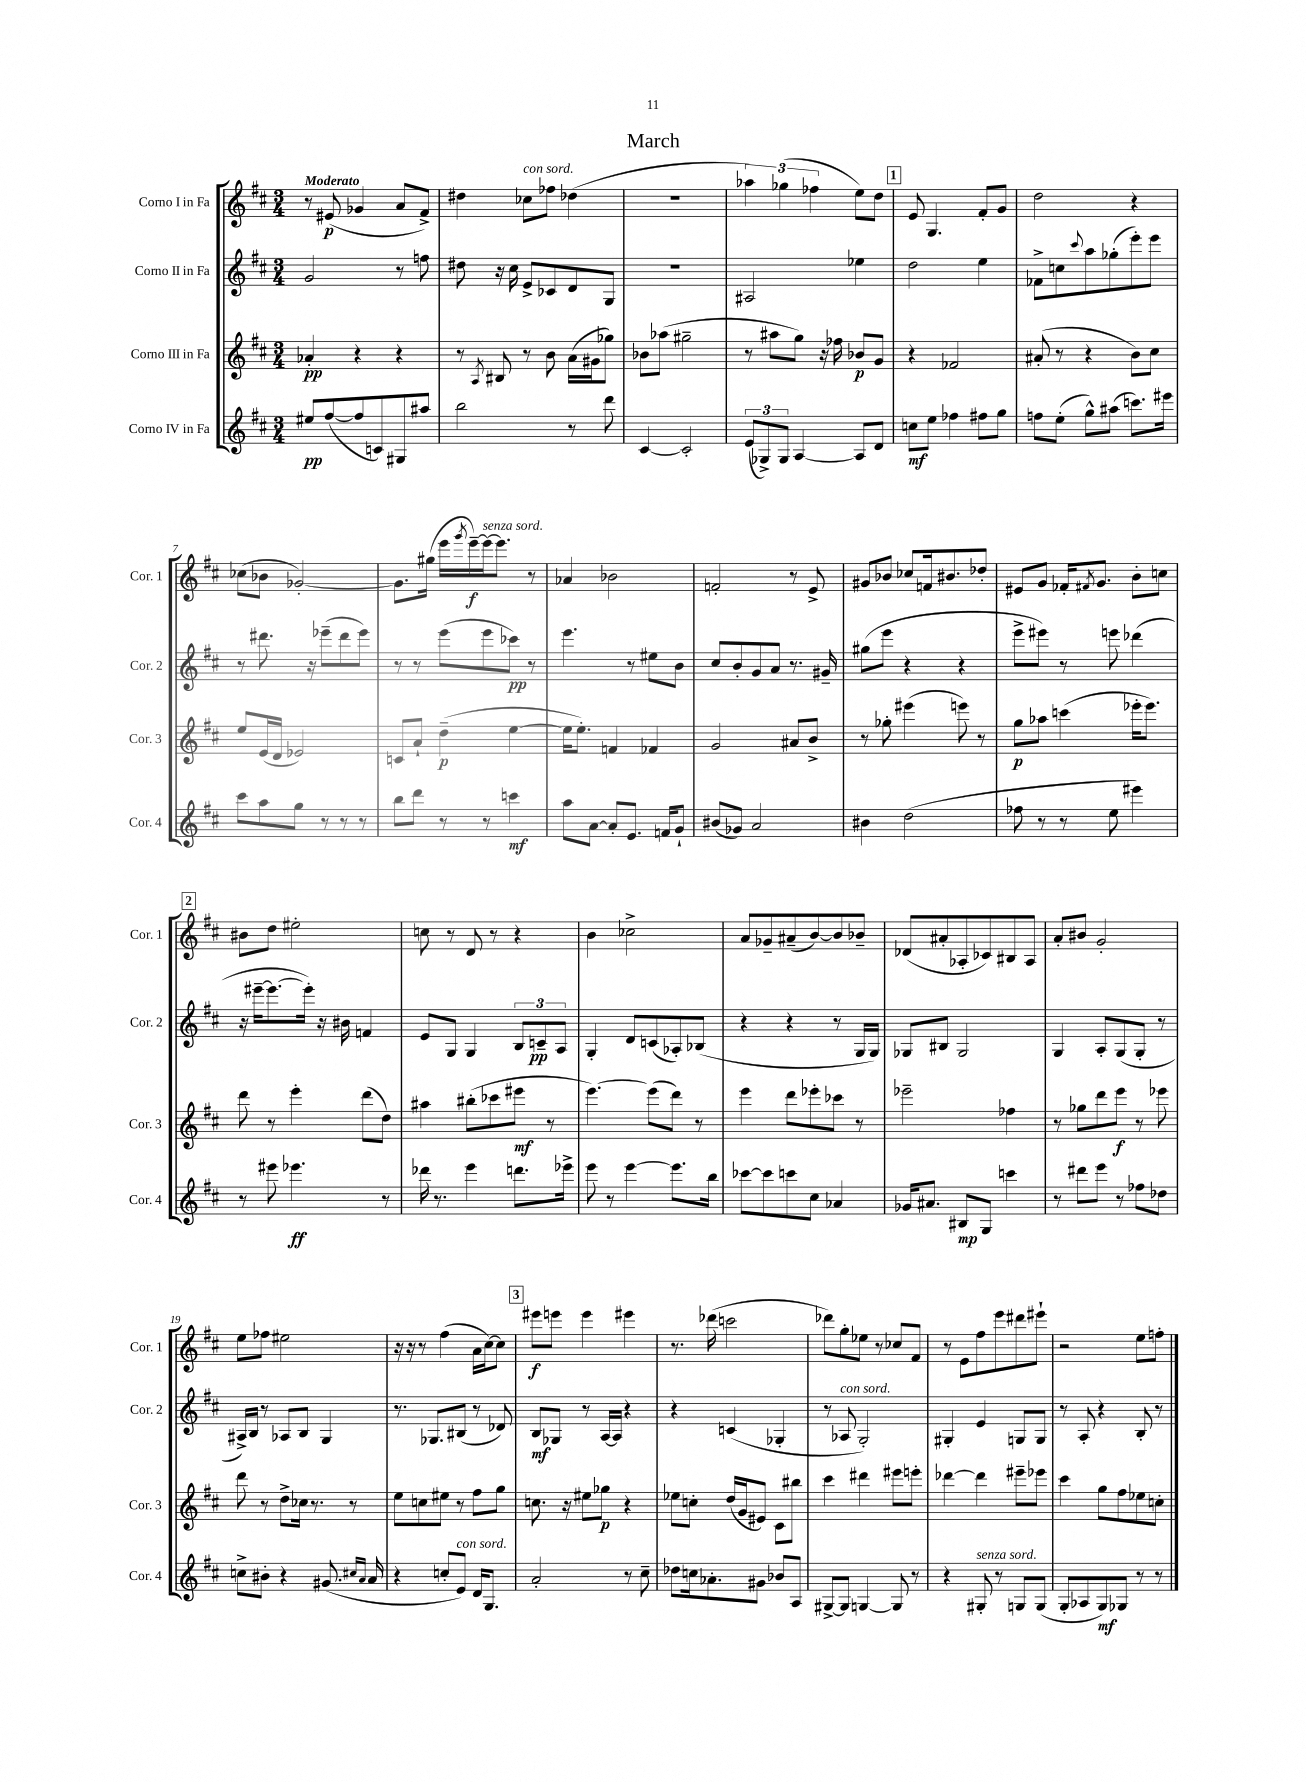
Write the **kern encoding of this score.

**kern	**dynam	**kern	**dynam	**kern	**dynam	**kern	**dynam
*part4	*part4	*part3	*part3	*part2	*part2	*part1	*part1
*staff4	*staff4	*staff3	*staff3	*staff2	*staff2	*staff1	*staff1
*I"Corno IV in Fa	*	*I"Corno III in Fa	*	*I"Corno II in Fa	*	*I"Corno I in Fa	*
*I'Cor. 4	*	*I'Cor. 3	*	*I'Cor. 2	*	*I'Cor. 1	*
*clefG2	*	*clefG2	*	*clefG2	*	*clefG2	*
*k[f#c#]	*	*k[f#c#]	*	*k[f#c#]	*	*k[f#c#]	*
*M3/4	*	*M3/4	*	*M3/4	*	*M3/4	*
=1	=1	=1	=1	=1	=1	=1	=1
!	!	!	!	!	!	!LO:TX:a:B:t=Moderato	!
8ee#X/L	pp	4a-X'/	pp	2g/	.	8r	.
([8ff#/	.	.	.	.	.	(8e#X/	p
8ff#/]	.	4r	.	.	.	4g-X/	.
8cn/)	.	.	.	.	.	.	.
8G#X/	.	4r	.	8r	.	8a/L	.
8aa#X/J	.	.	.	8ffn\	.	8f#^/J)	.
=2	=2	=2	=2	=2	=2	=2	=2
2bb\	.	8r	.	8dd#X\	.	4dd#X\	.
.	.	8qA/	.	.	.	.	.
.	.	8B#X/	.	16r	.	.	.
.	.	.	.	16cc#\	.	.	.
!	!	!	!	!	!	!LO:TX:a:i:t=con sord.	!
.	.	8r	.	8e^/L	.	8cc-X\L	.
.	.	8b\	.	8c-X/	.	8ff-X\J	.
8r	.	(16a\LL	.	8d/	.	(4dd-X\	.
.	.	16g#X\J	.	.	.	.	.
8ddd\	.	8gg-X\J)	.	8G/J	.	.	.
=3	=3	=3	=3	=3	=3	=3	=3
[4c#/	.	8b-X\L	.	2.r	.	2.r	.
.	.	(8aa-X\J	.	.	.	.	.
2c#'/]	.	2gg#X~\	.	.	.	.	.
=4	=4	=4	=4	=4	=4	=4	=4
(12e/L	.	8r	.	2A#X/	.	6aa-X\)	.
12G-X^/)	.	.	.	.	.	.	.
.	.	8aa#X\L	.	.	.	.	.
12G-/J	.	.	.	.	.	(6gg-X\	.
[4A/	.	8gg\J)	.	.	.	.	.
.	.	.	.	.	.	6ff-X\	.
.	.	16r	.	.	.	.	.
.	.	16ff-X\	.	.	.	.	.
8A/L]	.	8b-X/L	p	4ee-X\	.	8ee\L)	.
8d/J	.	8g/J	.	.	.	8dd\J	.
!!LO:REH:place=s1:t=1
=5	=5	=5	=5	=5	=5	=5	=5
8ccn\L	mf	4r	.	2dd\	.	8e/	.
8ee\J	.	.	.	.	.	4.G/	.
4ff-X\	.	2f-X/	.	.	.	.	.
8ff#X\L	.	.	.	4ee\	.	8f#'/L	.
8gg\J	.	.	.	.	.	8g/J	.
=6	=6	=6	=6	=6	=6	=6	=6
8ffn\L	.	(8a#X'/	.	8f-X^\L	.	2dd\	.
(8ee'\J	.	8r	.	8ccn\	.	.	.
.	.	.	.	8qqccc#/	.	.	.
8gg^^\L)	.	4r	.	8aa\	.	.	.
(8aa#X\J	.	.	.	(8gg-X'\	.	.	.
8.cccn\L)	.	8b\L)	.	8eee'\)	.	4r	.
.	.	8cc#\J	.	8eee\J	.	.	.
16eee#X\Jk	.	.	.	.	.	.	.
!!LO:LB:g=z
=7	=7	=7	=7	=7	=7	=7	=7
8ccc#\L	.	8ee/L	.	8r	.	(8cc-X\L	.
8aa\	.	(16e/L	.	8.ddd#X\	.	8b-X\J	.
.	.	16d/JJ	.	.	.	.	.
8gg\J	.	2e-X/)	.	.	.	[2g-X'/)	.
.	.	.	.	16r	.	.	.
8r	.	.	.	(8eee-X~\L	.	.	.
8r	.	.	.	8ddd#\	.	.	.
8r	.	.	.	8eee-\J)	.	.	.
=8	=8	=8	=8	=8	=8	=8	=8
8bb\L	.	8cn/L	.	8r	.	8.g-\L]	.
8ddd\J	.	8a`/J	.	8r	.	.	.
.	.	.	.	.	.	(16gg#X\Jk	.
8r	.	(4dd~\	p	(8eee\L	.	16eee\LL	.
.	.	.	.	.	.	8qggg/	.
.	.	.	.	.	.	[16eee~\)	f
!	!	!	!	!	!	!LO:TX:a:i:t=senza sord.	!
8r	.	.	.	8eee\	.	16eee\J_	.
.	.	.	.	.	.	8.eee\J]	.
4cccn\	mf	[4ee\	.	8ccc-X\J)	pp	.	.
.	.	.	.	8r	.	8r	.
=9	=9	=9	=9	=9	=9	=9	=9
8aa\L	.	16ee\KL]	.	4.eee\	.	4a-X/	.
.	.	8.ee'\J)	.	.	.	.	.
[8a\J	.	.	.	.	.	.	.
8a'/L]	.	4fn/	.	.	.	2b-X\	.
8.e/J	.	.	.	8r	.	.	.
.	.	4f-X/	.	8ee#X\L	.	.	.
16fn/KL	.	.	.	.	.	.	.
8g`/J	.	.	.	8b\J	.	.	.
=10	=10	=10	=10	=10	=10	=10	=10
(8b#X/L	.	2g/	.	8cc#/L	.	2fn'/	.
8g-X/J)	.	.	.	8b'/	.	.	.
2a/	.	.	.	8g/	.	.	.
.	.	.	.	8a/J	.	.	.
.	.	8a#X/L	.	8.r	.	8r	.
.	.	8b^/J	.	.	.	8e^/	.
.	.	.	.	16g#X~/	.	.	.
=11	=11	=11	=11	=11	=11	=11	=11
4b#X\	.	8r	.	(8gg#X\L	.	8g#X/L	.
.	.	8gg-X'\	.	8eee\J	.	8b-X/J	.
(2dd\	.	(4eee#X\	.	4r	.	8cc-X/L	.
.	.	.	.	.	.	16fn/k	.
.	.	.	.	.	.	8.b#X/	.
.	.	8eeen\)	.	4r	.	.	.
.	.	8r	.	.	.	8dd-X'/J	.
=12	=12	=12	=12	=12	=12	=12	=12
8ff-X\	.	8gg\L	p	8eee^\L	.	8e#X/L	.
8r	.	8aa-X\J	.	8eee#X\J)	.	8g/J	.
8r	.	(4cccn\	.	8r	.	16f-X'/KL	.
.	.	.	.	.	.	8qf#X/	.
.	.	.	.	.	.	8.g/J	.
8ee\	.	.	.	8eeen\	.	.	.
4eee#X\)	.	16eee-X'\KL	.	(4ddd-X\	.	8b'\L	.
.	.	8.eee-\J)	.	.	.	.	.
.	.	.	.	.	.	8ccn\J	.
!!LO:LB:g=z
!!LO:REH:place=s1:t=2
=13	=13	=13	=13	=13	=13	=13	=13
8r	.	8ddd\	.	16r	.	8b#X\L	.
.	.	.	.	[16eee#X~\KL	.	.	.
8eee#X\	.	8r	.	8.eee#\_	.	8dd\J	.
4.eee-X\	ff	4eee'\	.	.	.	2ee#X'\	.
.	.	.	.	16eee#'\Jk])	.	.	.
.	.	.	.	16r	.	.	.
.	.	.	.	16b#X\	.	.	.
.	.	(8ddd\L	.	4fn/	.	.	.
8r	.	8dd\J)	.	.	.	.	.
=14	=14	=14	=14	=14	=14	=14	=14
16ddd-X\	.	4aa#X\	.	8e/L	.	8ccn\	.
8.r	.	.	.	.	.	.	.
.	.	.	.	8G/J	.	8r	.
4eee\	.	(8bb#X'\L	.	4G/	.	8d/	.
.	.	8ccc-X\	.	.	.	8r	.
8.dddn\L	.	8eee#X\J	mf	12B/L	.	4r	.
.	.	.	.	12cn~/	pp	.	.
.	.	8r	.	.	.	.	.
.	.	.	.	12A/J	.	.	.
16eee-X^\Jk	.	.	.	.	.	.	.
=15	=15	=15	=15	=15	=15	=15	=15
8eee\	.	[4.eee\)	.	4G'/	.	4b\	.
8r	.	.	.	.	.	.	.
[4eee\	.	.	.	8d/L	.	2cc-X^\	.
.	.	(8eee\L]	.	(8cn/	.	.	.
8.eee\L]	.	8ddd\J)	.	8A-X'/)	.	.	.
.	.	8r	.	(8B-X/J	.	.	.
16bb\Jk	.	.	.	.	.	.	.
=16	=16	=16	=16	=16	=16	=16	=16
[8ccc-X\L	.	4eee\	.	4r	.	8a/L	.
8ccc-\]	.	.	.	.	.	8g-X~/	.
8cccn\	.	8ddd\L	.	4r	.	(8a#X~/	.
8cc#\J	.	8eee-X'\	.	.	.	[8b/)	.
4a-X/	.	8ccc-X\J	.	8r	.	8b/]	.
.	.	8r	.	16G/LL	.	8b-X~/J	.
.	.	.	.	16G/JJ)	.	.	.
=17	=17	=17	=17	=17	=17	=17	=17
16g-X/KL	.	2eee-X~\	.	8G-X/L	.	(8d-X/L	.
8.a#X/J	.	.	.	.	.	.	.
.	.	.	.	8B#X/J	.	8a#X'/	.
8B#X/L	mp	.	.	2G-/	.	8A-X'/	.
8G/J	.	.	.	.	.	8c-X/)	.
4cccn\	.	4ff-X\	.	.	.	8B#X/	.
.	.	.	.	.	.	8A-/J	.
=18	=18	=18	=18	=18	=18	=18	=18
8r	.	8r	.	4G/	.	8a'/L	.
8ddd#X\L	.	8gg-X\L	.	.	.	8b#X/J	.
8eee\J	.	8ddd\	.	8A'/L	.	2g'/	.
8r	.	8eee\J	f	(8G/	.	.	.
8ff-X\L	.	8r	.	8G'/J	.	.	.
8dd-X\J	.	8eee-X\	.	8r	.	.	.
!!LO:LB:g=z
=19	=19	=19	=19	=19	=19	=19	=19
8ccn^\L	.	8ddd\	.	16A#X^/LL)	.	8ee\L	.
.	.	.	.	16B/JJ	.	.	.
8b#X'\J	.	8r	.	8r	.	8ff-X\J	.
4r	.	8dd^\L	.	8A-X/L	.	2ee#X\	.
.	.	16cc-X\Jk	.	8B/J	.	.	.
.	.	8.r	.	.	.	.	.
(8.g#X/	.	.	.	4G/	.	.	.
.	.	8r	.	.	.	.	.
16qqcc#X/LL	.	.	.	.	.	.	.
16qqa/JJ	.	.	.	.	.	.	.
16a/	.	.	.	.	.	.	.
=20	=20	=20	=20	=20	=20	=20	=20
4r	.	8ee\L	.	8.r	.	16r	.
.	.	.	.	.	.	16r	.
.	.	8ccn\	.	.	.	8r	.
.	.	.	.	8.G-X/L	.	.	.
8ccn'/L	.	8ee#X\J	.	.	.	(4ff#\	.
!LO:TX:a:i:t=con sord.	!	!	!	!	!	!	!
8e/J)	.	8r	.	(8B#X/J	.	.	.
16d/KL	.	8ff#\L	.	8r	.	16a\LL	.
8.G/J	.	.	.	.	.	[16cc#\J)	.
.	.	8gg\J	.	8d-X/)	.	8cc#\J]	.
!!LO:REH:place=s1:t=3
=21	=21	=21	=21	=21	=21	=21	=21
2a'/	.	8.ccn\	.	8B/L	mf	8eee#X\L	f
.	.	.	.	8G-X/J	.	8eeen\J	.
.	.	16r	.	.	.	.	.
.	.	8ee#X\L	.	8r	.	4eee\	.
.	.	8gg-X\J	p	[16A/LL	.	.	.
.	.	.	.	16A/JJ]	.	.	.
8r	.	4r	.	4r	.	4eee#X\	.
8cc#~\	.	.	.	.	.	.	.
=22	=22	=22	=22	=22	=22	=22	=22
8dd-X\L	.	8ee-X\L	.	4r	.	8.r	.
16ccn\k	.	8ccn'\J	.	.	.	.	.
8.a-X'\	.	.	.	.	.	(16ddd-X\	.
.	.	(16dd/LL	.	(4cn/	.	2cccn\	.
.	.	16g/J	.	.	.	.	.
8g#X\J	.	8e#X/J)	.	.	.	.	.
8b-X/L	.	8c#\L	.	4G-X'/	.	.	.
8A/J	.	8bb#X\J	.	.	.	.	.
=23	=23	=23	=23	=23	=23	=23	=23
[8G#X^/L	.	4ccc#\	.	8r	.	8ddd-X\L)	.
!	!	!	!	!LO:TX:a:i:t=con sord.	!	!	!
8G#/J]	.	.	.	8A-X/	.	8gg'\	.
[4Gn/	.	4ddd#X\	.	2G'/)	.	8ee-X\J	.
.	.	.	.	.	.	8r	.
8G/]	.	8eee#X\L	.	.	.	8cc-X/L	.
8r	.	8eeen'\J	.	.	.	8f#/J	.
=24	=24	=24	=24	=24	=24	=24	=24
4r	.	[4ddd-X\	.	4G#X'/	.	8r	.
.	.	.	.	.	.	8e\L	.
!LO:TX:a:i:t=senza sord.	!	!	!	!	!	!	!
8G#X'/	.	4ddd-\]	.	4e/	.	8ff#\	.
8r	.	.	.	.	.	8eee\	.
8Gn/L	.	8eee#X~\L	.	8Gn/L	.	8ddd#X\	.
(8G/J	.	8eee-X\J	.	8G/J	.	8eee#X`\J	.
=25	=25	=25	=25	=25	=25	=25	=25
8G'/L	.	4ccc#\	.	8r	.	2r	.
8A-X/	.	.	.	8A'/	.	.	.
8G/)	mf	8gg\L	.	4r	.	.	.
8G-X/J	.	8ff#\	.	.	.	.	.
8r	.	8ee-X\	.	8B'/	.	8ee\L	.
8r	.	8ccn'\J	.	8r	.	8ffn'\J	.
==	==	==	==	==	==	==	==
*-	*-	*-	*-	*-	*-	*-	*-
